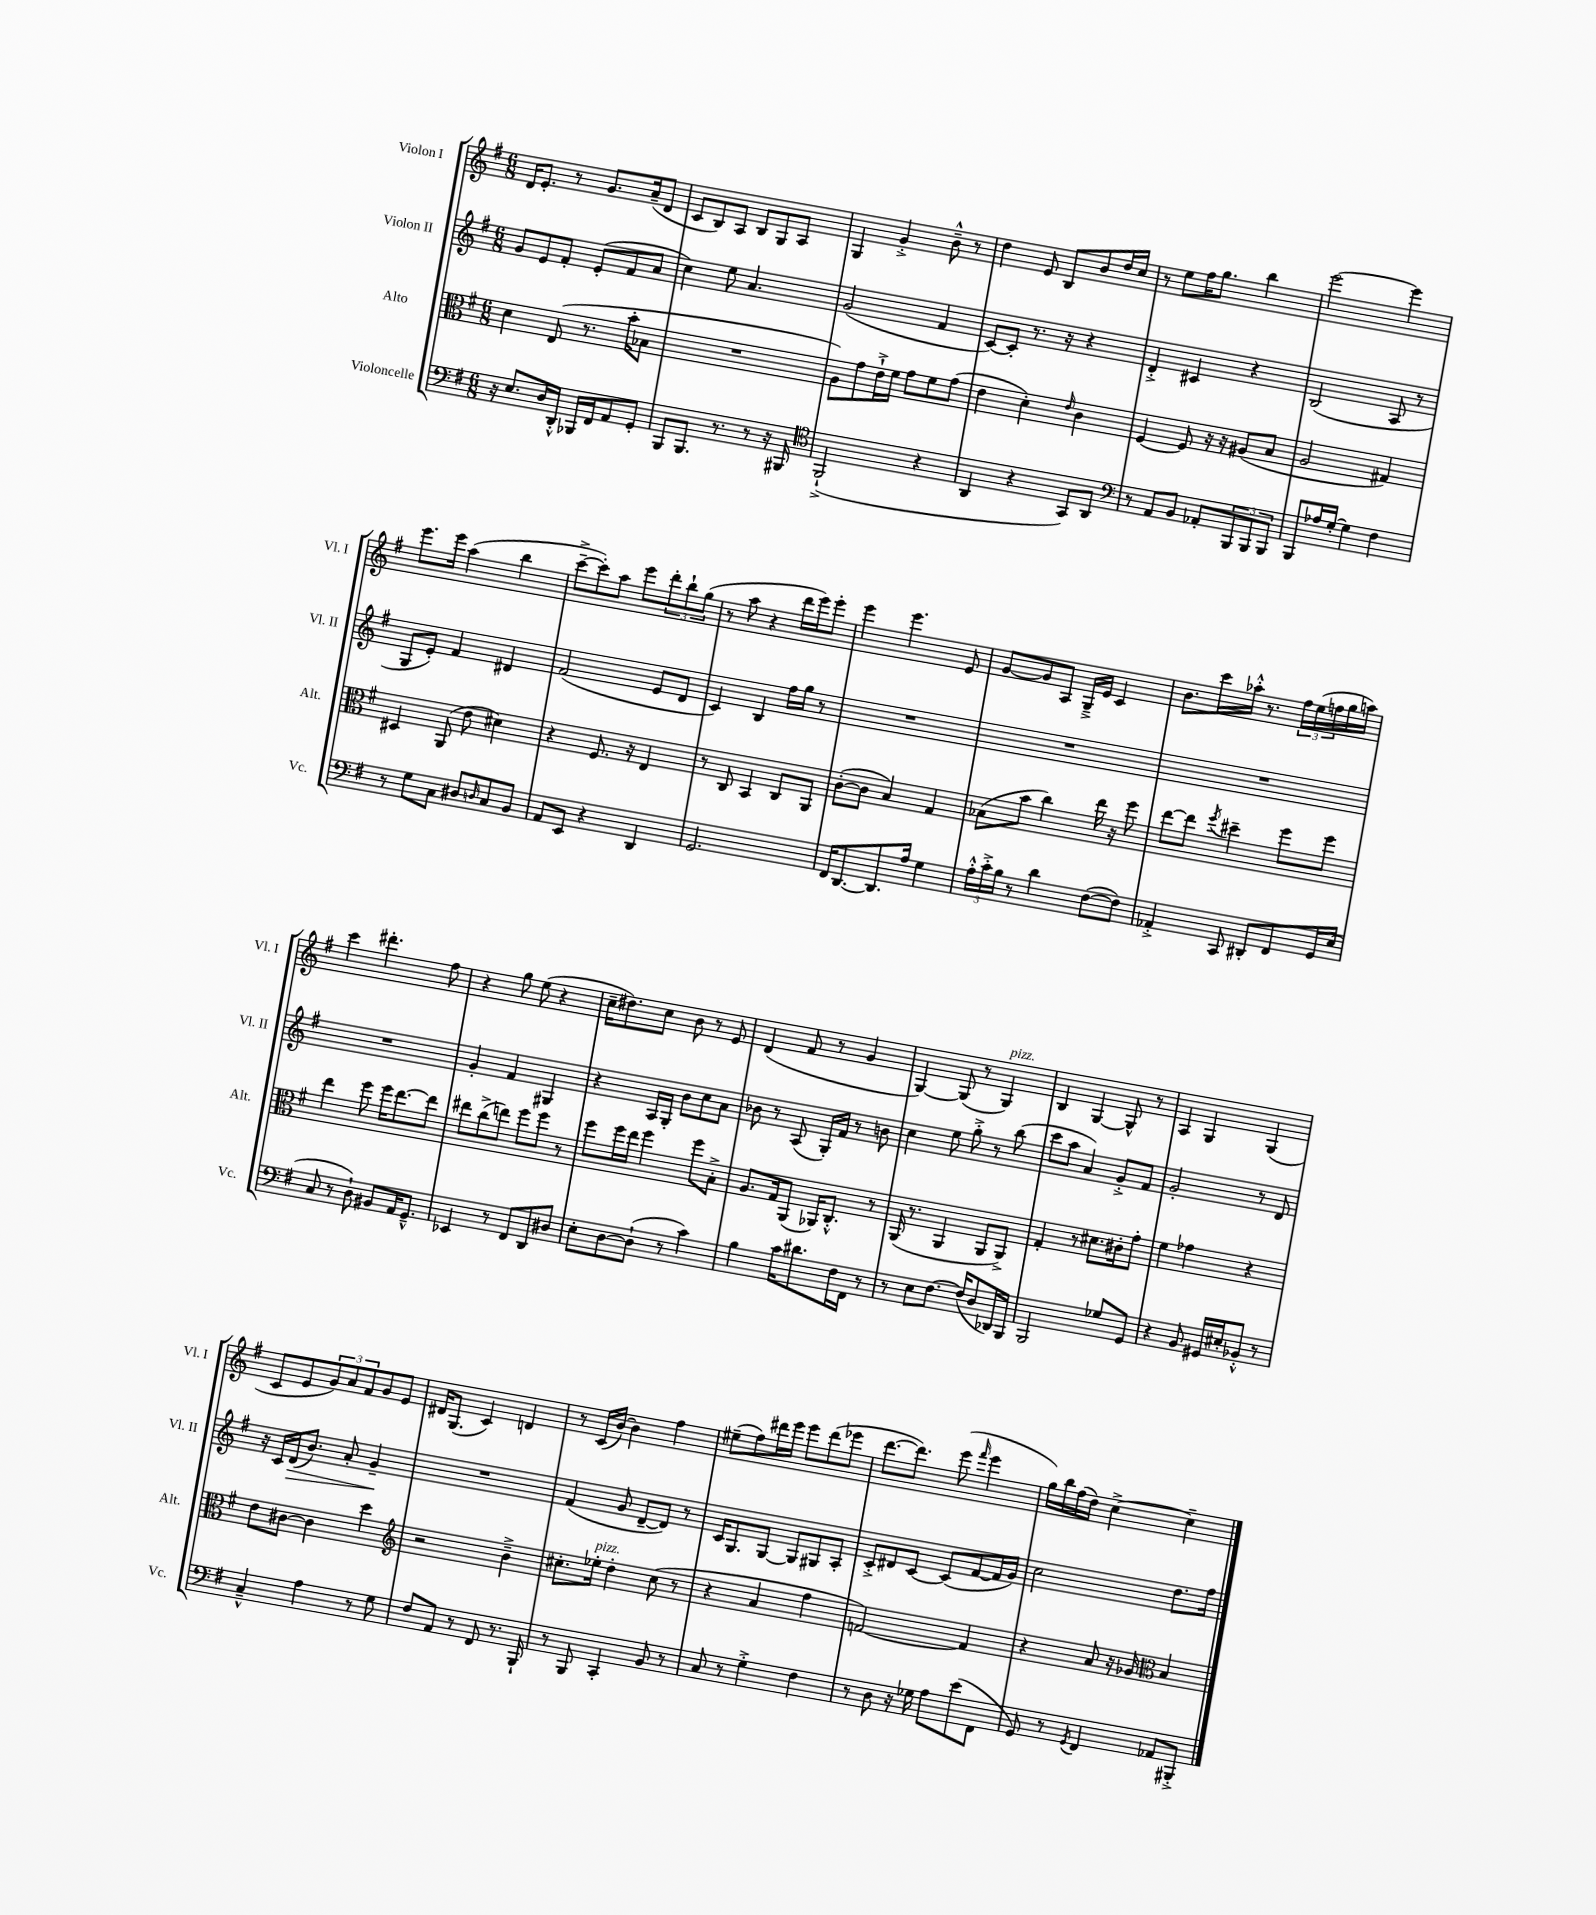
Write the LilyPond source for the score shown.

<<
\new StaffGroup <<
\new Staff = "s0" \with { instrumentName = "Violon I" shortInstrumentName = "Vl. I" } {
    \clef treble \key g \major \numericTimeSignature \time 6/8
    d'16 e'8.-. r8 g'8. a'16--( d'8 |
    c'8 b8) a8 b8 g8 a8 |
    g4 g'4-.-> b'8---^ r8 |
    d''4 e'8 b8 b'8 d''16 c''16 |
    r8 e''8 fis''16 g''8. b''4 |
    e'''2~ e'''4 |
    e'''8. e'''16 a''4( b''4 |
    c'''8~---> c'''8-.) a''8 e'''8 \tuplet 3/2 { d'''8-. b''8-! g''8( } |
    r8 a''8 r4 d'''16 e'''16) e'''8-. |
    e'''4 e'''4. e'8 |
    g'8~ g'8 a8 g16---> e'16 c'4 |
    b'8. c'''16 aes''16-.-^ r8. \tuplet 3/2 { fis''16 e''16( f''16 } g''16 a''16) |
    c'''4 dis'''4.-. fis''8 |
    r4 g''8 e''8( r4 |
    c''16-- dis''8.) c''8 b'8 r8 e'8 |
    d'4( fis'8 r8 g'4 |
    g4~) g8( r8 g4^\markup { \italic "pizz." }) |
    b4 g4~ g8-^ r8 |
    a4 g4 g4( |
    c'8 e'8 \tuplet 3/2 { g'8) a'8 fis'8 } g'8 e'8 |
    dis'16 g8.( c'4) d'4 |
    r8 c'16( b'16~) b'4 fis''4 |
    eis''8--( fis''8) dis'''16 e'''16 e'''8 dis'''8( ees'''8 |
    d'''8.~ d'''8.) e'''8( \grace { fis'''16 } e'''4 |
    g''16) b''16 fis''16( d''16) c''4~-> c''4-- \bar "|." |
}
\new Staff = "s1" \with { instrumentName = "Violon II" shortInstrumentName = "Vl. II" } {
    \clef treble \key g \major \numericTimeSignature \time 6/8
    g'8 e'8 fis'8-. e'8-.( fis'8 a'8 |
    c''4) e''8 a'4. |
    g'2( fis'4 |
    c'8~) c'8-. r8. r16 r4 |
    d'4-.-> cis'4 r4 |
    b2( a8 r8 |
    g8 e'8-.) fis'4 dis'4 |
    fis'2( e'8 d'8 |
    c'4) b4 fis''16 g''16 r8 |
    R2. |
    R2. |
    R2. |
    R2. |
    g'4-. fis'4 gis4 |
    r4 a16 g16-. b'8 c''8 a'8 |
    bes'8 r8 a8( g16-.) fis'16 r8 b'8 |
    c''4 e''8 g''8-.-> r8 b''8( |
    c'''8 a''8 a'4) g'8-.-> fis'8 |
    g'2-. r8 d'8 |
    r16 c'16 d'16\>( b'8.) a'8-. g'4--\! |
    R2. |
    fis'4( g'8 d'8~-- d'8) r8 |
    c'16 g8. g8~ g8 gis8 a8-. |
    c'8-.-> dis'8 c'8~ c'8( fis'8~ fis'16 g'16) |
    c''2 d''8. fis''16 \bar "|." |
}
\new Staff = "s2" \with { instrumentName = "Alto" shortInstrumentName = "Alt." } {
    \clef alto \key g \major \numericTimeSignature \time 6/8
    d'4 e8( r8. b'16-. bes8 |
    R2. |
    a8) g'8 e'16-!-> fis'16 g'8 fis'8 g'8( |
    e'4 d'4-.) \grace { e'16 } c'4 |
    fis4~ fis8 r16 r16 ais8( b8 |
    a2 gis4) |
    dis4 a,8( e'8 dis'4) |
    r4 fis8. r16 e4 |
    r8 c8 b,4 c8 a,8 |
    c'8~-.( c'8 b4) g4 |
    bes8( b'8 c''4) e''16 r16 fis''8 |
    e''8~ e''8 \acciaccatura { fis''8 } dis''4-- fis''8 fis''8 |
    e''4 fis''8 fis''16 e''8.~ e''8 |
    eis''8 c''8->( e''8) fis''8 fis''8 r8 |
    fis''8 fis''16 e''16 fis''4 fis''8 b8-.-> |
    a8. g16 a,8( aes,16) c8.-.-^ r8 |
    a,16( r8. a,4 a,8 a,8->) |
    g4-. r8 dis'8. cis'16-. g'8-. |
    fis'4 ges'4 r4 |
    e'8 cis'8~ cis'4 d''4 |
    \clef treble r2 b'4---> |
    cis''8.-. ees''16-.^\markup { \italic "pizz." } d''4-. cis''8( r8 |
    r4 a'4 fis''4 |
    f'2~) f'4 |
    r4 a'8 r16 ges'16 \clef alto b4 \bar "|." |
}
\new Staff = "s3" \with { instrumentName = "Violoncelle" shortInstrumentName = "Vc." } {
    \clef bass \key g \major \numericTimeSignature \time 6/8
    r16 e8. d16 d,16-.-^ bes,,16 fis,16 a,8 g,8-. |
    b,,8 b,,8. r8. r8 r16 bis,,16 |
    \clef tenor fis,2-!->( r4 |
    a,4 r4 g,8) a,8 |
    \clef bass r8 a,8 b,8 aes,8-. \tuplet 3/2 { b,,8 b,,8 b,,8 } |
    b,,8 aes16 g16~-. g4 fis4 |
    r8 g8 c8 dis8 \grace { d16 } c8 b,8 |
    a,8 e,8 r4 d,4 |
    g,2. |
    fis,16 d,8.~ d,8. a16 g4 |
    \tuplet 3/2 { a16-.-^ c'16-.-> b16 } r8 d'4 fis8~( fis8) |
    aes,4-.-> c,8 dis,8-. fis,8 g,16 e16( |
    c8 r8 d8-!) bis,8 a,16 g,8.---^ |
    ees,4 r8 fis,8 d,8 dis8 |
    e8-. d8~ d8-!( r8 c'4) |
    b4 c'16 dis'8. fis16 fis,16 r8 |
    r8 e8 fis8.~ fis16( d8 des,16) b,,16 |
    b,,2 ges8 g,8 |
    r4 b,8 gis,16 eis16-. bes,8-.-^ r8 |
    c4---^ a4 r8 g8 |
    fis8 a,8 r8 fis,8 r8. b,,16-! |
    r8 b,,8 c,4-. b,8 r8 |
    c8 r8 g4-.-> fis4 |
    r8 d8 r16 ges16 a8 e'8( fis,8 |
    g,8) r8 \acciaccatura { g,8 } fis,4 aes,8 bis,,8-.-> \bar "|." |
}
>>
>>
\layout { \context { \Score \remove "Bar_number_engraver" } }
